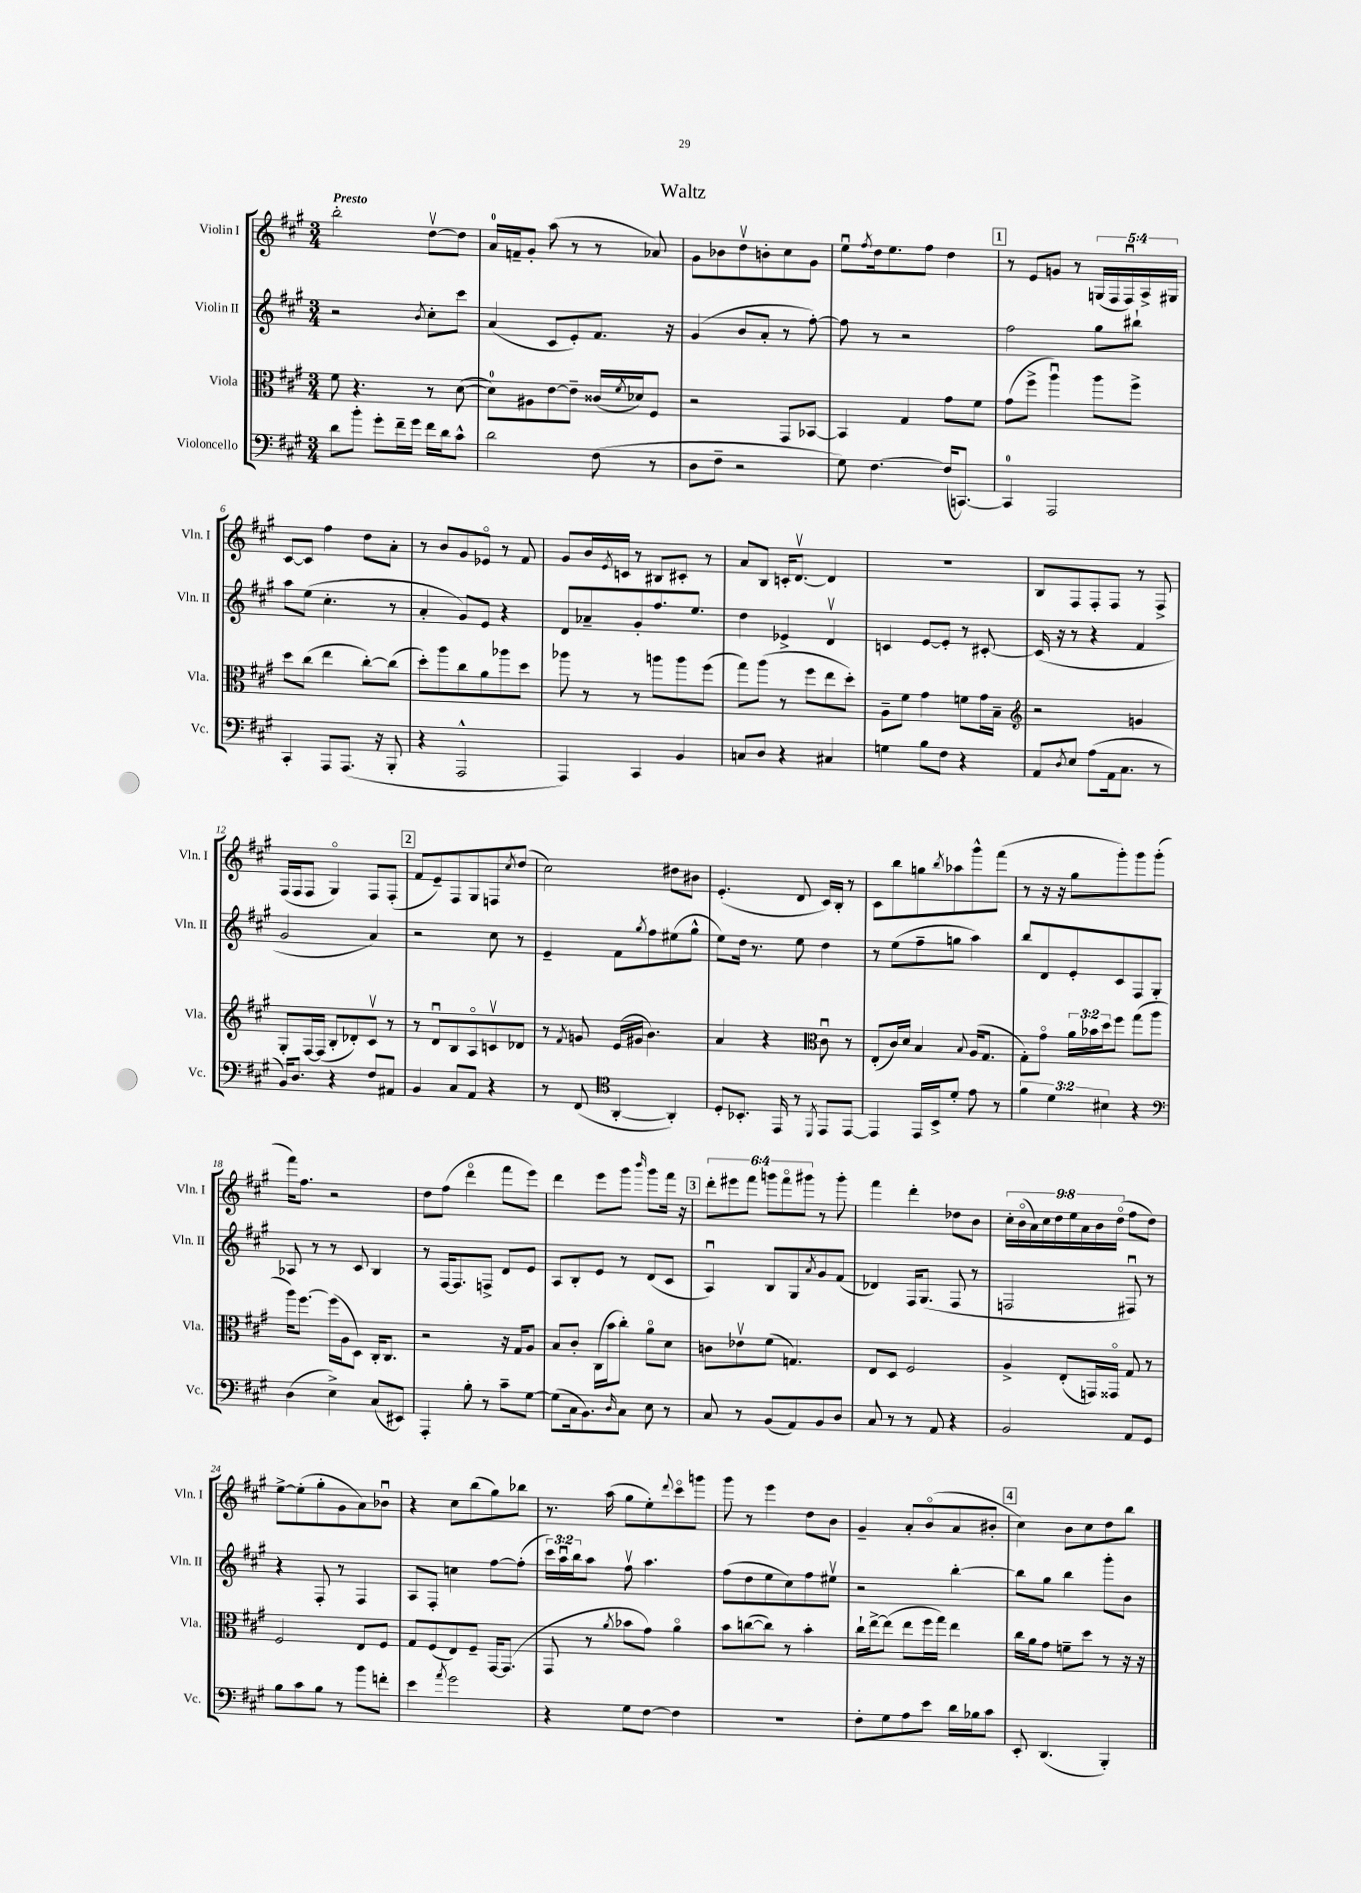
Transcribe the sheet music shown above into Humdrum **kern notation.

**kern	**kern	**kern	**kern
*part4	*part3	*part2	*part1
*staff4	*staff3	*staff2	*staff1
*I"Violoncello	*I"Viola	*I"Violin II	*I"Violin I
*I'Vc.	*I'Vla.	*I'Vln. II	*I'Vln. I
*clefF4	*clefC3	*clefG2	*clefG2
*k[f#c#g#]	*k[f#c#g#]	*k[f#c#g#]	*k[f#c#g#]
*M3/4	*M3/4	*M3/4	*M3/4
=1	=1	=1	=1
!	!	!	!LO:TX:a:B:t=Presto
8d\L	8f#\	2r	2bb'\
8b'\J	4.r	.	.
8g#'\L	.	.	.
16f#~\L	.	.	.
16g#\JJ	.	.	.
.	.	8qb/	.
16f#\LL	8r	8cc#'\L	[8ddv\L
16d\J	.	.	.
8c#^^\J	([8d\	8ccc#\J	8dd\J]
=2	=2	=2	=2
2d\	8d\L])	(4a/	16a/LL
.	.	.	16fn~/J
.	8A#X\	.	8g#'/J
.	[8e\	8c#/L	(8aa\
.	8e~\J]	8e'/)	8r
(8F#\	(16c##X/LL	8.f#/J	8r
.	8qf#/	.	.
.	16d-X/J)	.	.
8r	8F#/J	.	8a-X/)
.	.	16r	.
=3	=3	=3	=3
8D\L	2r	(4g#/	8g#\L
8F#~\J	.	.	8b-X\
2r	.	8b/L	8ddv\
.	.	8a'/J	8bn'\
.	8GG#/L	8r	8cc#\
.	[8BB-X/J	[8ff#'\)	8g#\J
=4	=4	=4	=4
8G#\)	4BB-/]	8ff#\]	8eeu\L
.	.	.	8qff#/
[4.F#\	.	8r	16dd\k
.	.	.	8.ee\
.	4G#/	2r	.
.	.	.	8ff#\J
(16F#/KL]	8g#\L	.	4dd\
[8.CCn/J)	.	.	.
.	8f#\J	.	.
!!LO:REH:place=s1:t=1
=5	=5	=5	=5
4CC/]	(8g#\L	2ff#\	8r
.	8ff#^\J	.	8e/L
2AAA/	4aau\)	.	8gn/J
.	.	.	8r
.	8aa\L	8gg#\L	(20Gn/LL
.	.	.	20F#/
.	.	.	20F#u/)
.	8ff#^\J	8bb#X`\J	.
.	.	.	20A^/
.	.	.	20G#X/JJ
!!LO:LB:g=z
=6	=6	=6	=6
4CC#'/	8dd\L	8aa\L	[8c#/L
.	(8cc#\J	(8ee\J	8c#/J]
8AAA/L	4ee\	4.cc#'\	4ff#\
(8.AAA/J	.	.	.
.	[8cc#'\L)	.	8dd\L
16r	.	.	.
8BBB'/	(8cc#\J]	8r	8a'\J
=7	=7	=7	=7
4r	8dd'\L)	4a'/	8r
.	8aa\	.	8b/L
2AAA^^/	8cc#\	8g#/L)	8g#/
.	8a\	8e/J	8e-X/J
.	8aa-X\	4r	8r
.	8dd\J	.	8f#/
=8	=8	=8	=8
4AAA/)	8aa-X\	8d/L	8g#/L
.	8r	8a-X~/	16b/L
.	.	.	8qe/
.	.	.	16cn/JJ
4CC#/	8r	8g#'/	8r
.	8aan\L	8.ff#/	8B#X/L
4BB/	8aa\	.	8c#X'/J
.	.	8.ee/J	.
.	(8ff#\J	.	8r
=9	=9	=9	=9
8Cn/L	8gg#\L)	4dd\	8a/L
8D/J	(8aa\J	.	8B/J
4r	8r	4e-X^/	16cn'/KL
.	.	.	[8.dv/J
.	8ff#\L	.	.
4C#X/	8ee\	4dv/	4d/]
.	8dd'\J)	.	.
=10	=10	=10	=10
4Gn\	8A~\L	4cn/	2.r
.	8f#\J	.	.
8B\L	4g#\	[8e/L	.
8F#\J	.	8e'/J]	.
4r	8fn\L	8r	.
.	16g#\L	[8c#X'/	.
.	16B~\JJ	.	.
=11	=11	=11	=11
*	*clefG2	*	*
8AA/L	2r	(16c#/]	8B/L
.	.	16r	.
8qD/	.	.	.
8E/J	.	8r	8F#/
(8A\L	.	4r	8F#'/
16AA\k	.	.	8F#/J
8.C#\J	.	.	.
.	4gn/	4f#/	8r
8r	.	.	8F#^/
!!LO:LB:g=z
=12	=12	=12	=12
16BB/KL)	8G#'/L	2g#/	(16F#/LL
8.D/J	.	.	16F#/J
.	[16F#/L	.	8F#/J
.	(16F#/JJ]	.	.
4r	8B'/L	.	4G#/)
.	8d-X'/)	.	.
8F#/L	8c#v/J	4a/)	8F#/L
8AA#X/J	8r	.	(8F#'/J
!!LO:REH:place=s1:t=2
=13	=13	=13	=13
4BB/	8r	2r	8f#/L
.	8du/L	.	8e~/)
8C#/L	8B/	.	8F#/
8AA/J	8A/	.	8G#/
4r	8cnv/	8cc#\	8Fn/
.	.	.	8qcc#/
.	8d-X/J	8r	(8dd/J
=14	=14	=14	=14
8r	8r	4e~/	2cc#\)
.	8qf#/	.	.
(8FF#/	8gn/	.	.
*clefC4	*	*	*
[4AA'/	(16e/LL	8f#\L	.
.	16g#X/JJ	.	.
.	.	8qgg#/	.
.	4.b\)	8ff#\	.
4AA'/])	.	(8ee#X\	8dd#X\L
.	.	8gg#^^\J	8b#X\J
=15	=15	=15	=15
8D'/L	4a/	8ee\L)	(4.e'/
8.BB-X'/J	.	16dd\Jk	.
.	.	8.r	.
.	4r	.	.
16EE/	.	.	.
8r	.	8ee\	8d/
8qDD/	.	.	.
*	*clefC3	*	*
8EE/L	8c#u\	4dd\	16c#/LL)
.	.	.	16B'/JJ
[8EE/J	8r	.	8r
=16	=16	=16	=16
4EE/]	(8E'/L	8r	8c#\L
.	16c#/L)	(8ee\L	8bb\
.	16d/JJ	.	.
16EE/LL	4B/	8ff#~\	8ggn\
16BB^/J	.	.	.
.	.	.	8qbb/
8d'/J	.	8ggn\J	8aa-X\
.	8qqB/	.	.
8e\	(16A/KL	4aa\)	8ggg#^^\
.	8.G#/J	.	.
8r	.	.	(8fff#\J
=17	=17	=17	=17
6f#\	8G#'\L)	8bb/L	8r
.	8g#\J	8d/	16r
6d\	.	.	.
.	.	.	16r
.	24a\LL	8e'/	8gg#\L
.	24b-X\	.	.
6B#X\	24dd\J	.	.
.	8ff#\J	8c#/	8ggg#'\)
4r	(8gg#\L	8F#/	8ggg#\
.	8aa\J	8G#'/J	(8ggg#'\J
!!LO:LB:g=z
=18	=18	=18	=18
*clefF4	*	*	*
(4D\	16aa\KL)	8A-X/	16fff#\KL)
.	[8.ff#\J	.	8.ff#\J
.	.	8r	.
4E^\)	(16ff#\LL]	8r	2r
.	16A\J	.	.
.	8D\J)	8c#/	.
(8C#/L	16C#'/KL	4B/	.
.	8.C#/J	.	.
8EE#X/J)	.	.	.
=19	=19	=19	=19
4AAA'/	2r	8r	8dd\L
.	.	[16F#/KL	(8ff#\J
.	.	8.F#/]	.
8B'\	.	.	4ddd\
8r	.	8Fn^/J	.
8c#~\L	16r	8d/L	8fff#\L
.	16G#/KL	.	.
[8G#\J	8A/J	8e/J	8eee\J)
=20	=20	=20	=20
(8G#\L]	8B/L	8A/L	4ddd\
16C#\k	8c#'/J	8B'/	.
8.BB\)	.	.	.
.	(16C#\LL	8e/J	8eee\L
.	16b\J	.	.
16qqD/	.	.	.
8C#\J	8cc#'\J)	8r	8ggg#\J
.	.	.	16qqbbb/
8E\	8a\L	(8d/L	8ggg#\L
8r	8d\J	8c#/J	16fff#\Jk
.	.	.	16r
!!LO:REH:place=s1:t=3
=21	=21	=21	=21
8C#/	8cn\L	4Au/)	12ddd'\L
.	.	.	12eee#X\
8r	8e-Xv\	.	.
.	.	.	12fff#\J
(8BB/L	(8f#\J	8B/L	12gggn\L
.	.	.	12fff#\
8AA/)	4.Gn/)	8G#/	.
.	.	.	12ggg#X\J
.	.	8qa/	.
8BB/	.	8g#/	8r
8D/J	.	(8f#/J	8ggg#'\
=22	=22	=22	=22
8C#/	8E/L	4d-X/)	4fff#\
8r	8D/J	.	.
8r	2F#/	16F#/KL	4ddd'\
.	.	(8.G#/J	.
8AA/	.	.	.
4r	.	8F#/	8dd-X\L
.	.	8r	8b\J
=23	=23	=23	=23
2BB/	4A^/	2Fn/	18cc#'\LL
.	.	.	(18b\
.	.	.	18a\)
.	.	.	18cc#\
.	.	.	18dd\
.	(8E'/L	.	.
.	.	.	18ee\
.	.	.	18a\
.	16GGn/L)	.	.
.	.	.	18b\
.	16GG##X/JJ	.	.
.	.	.	(18dd\JJ
8AA/L	8G#/	8F#Xu/)	8ff#\L
8GG#/J	8r	8r	8dd\J)
!!LO:LB:g=z
=24	=24	=24	=24
8B\L	2F#/	4r	[8ee^\L
8c#\	.	.	(8ee'\]
8B\J	.	8F#'/	8gg#'\
8r	.	8r	8g#\
8b\L	8E/L	4F#/	8a\)
8fn'\J	8F#/J	.	8b-Xu\J
=25	=25	=25	=25
4e\	8G#/L	8A/L	4r
.	(8F#/	8F#'/J	.
8qa/	.	.	.
2g#\	8E/)	4ccn\	8cc#\L
.	8F#~/J	.	(8bb\
.	[16GG#/KL	[8ff#\L	8gg#\)
.	(8.GG#/J]	.	.
.	.	(8ff#'\J]	8bb-X\J
=26	=26	=26	=26
4r	8GG#/	24ccc#\LL)	8.r
.	.	24aau\	.
.	.	24bb\J	.
.	8r	8aa\J	.
.	.	.	(16aa\
.	8qa/	.	.
8G#\L	8b-X\L	8ff#v\	8gg#\L
[8F#\J	8g#\J)	4.aa\	8ee'\)
.	.	.	8qqddd/
4F#\]	4a\	.	8ccc#\
.	.	.	8gggn\J
=27	=27	=27	=27
2.r	8b\L	(8ff#\L	8ggg#\
.	([8ccn\	8dd\	8r
.	8cc\J])	8ee\	4eee\
.	8r	8cc#\)	.
.	4b'\	8ff#\	8dd\L
.	.	8ee#Xv\J	8b\J
=28	=28	=28	=28
8F#'\L	16cc#`\LL	2r	4g#~/
.	[16ee^\J	.	.
8G#\	(8ee\J]	.	.
8A\	8ee\L	.	8a'/L
8e\J	16ff#\L	.	(8b/
.	16gg#\JJ)	.	.
16d\LL	4ee\	[4bb'\	8a/
16B-X\J	.	.	.
8c#\J	.	.	8b#X'/J
!!LO:REH:place=s1:t=4
=29	=29	=29	=29
8EE'/	16cc#\LL	8bb\L]	4cc#\)
.	16a\J	.	.
(4.DD/	8g#\J	8gg#\J	.
.	8fn~\L	4bb\	8b\L
.	8dd\J	.	8cc#\
4BBB'/)	8r	8ggg#'\L	8dd\
.	16r	8b\J	8bb\J
.	16r	.	.
==	==	==	==
*-	*-	*-	*-
